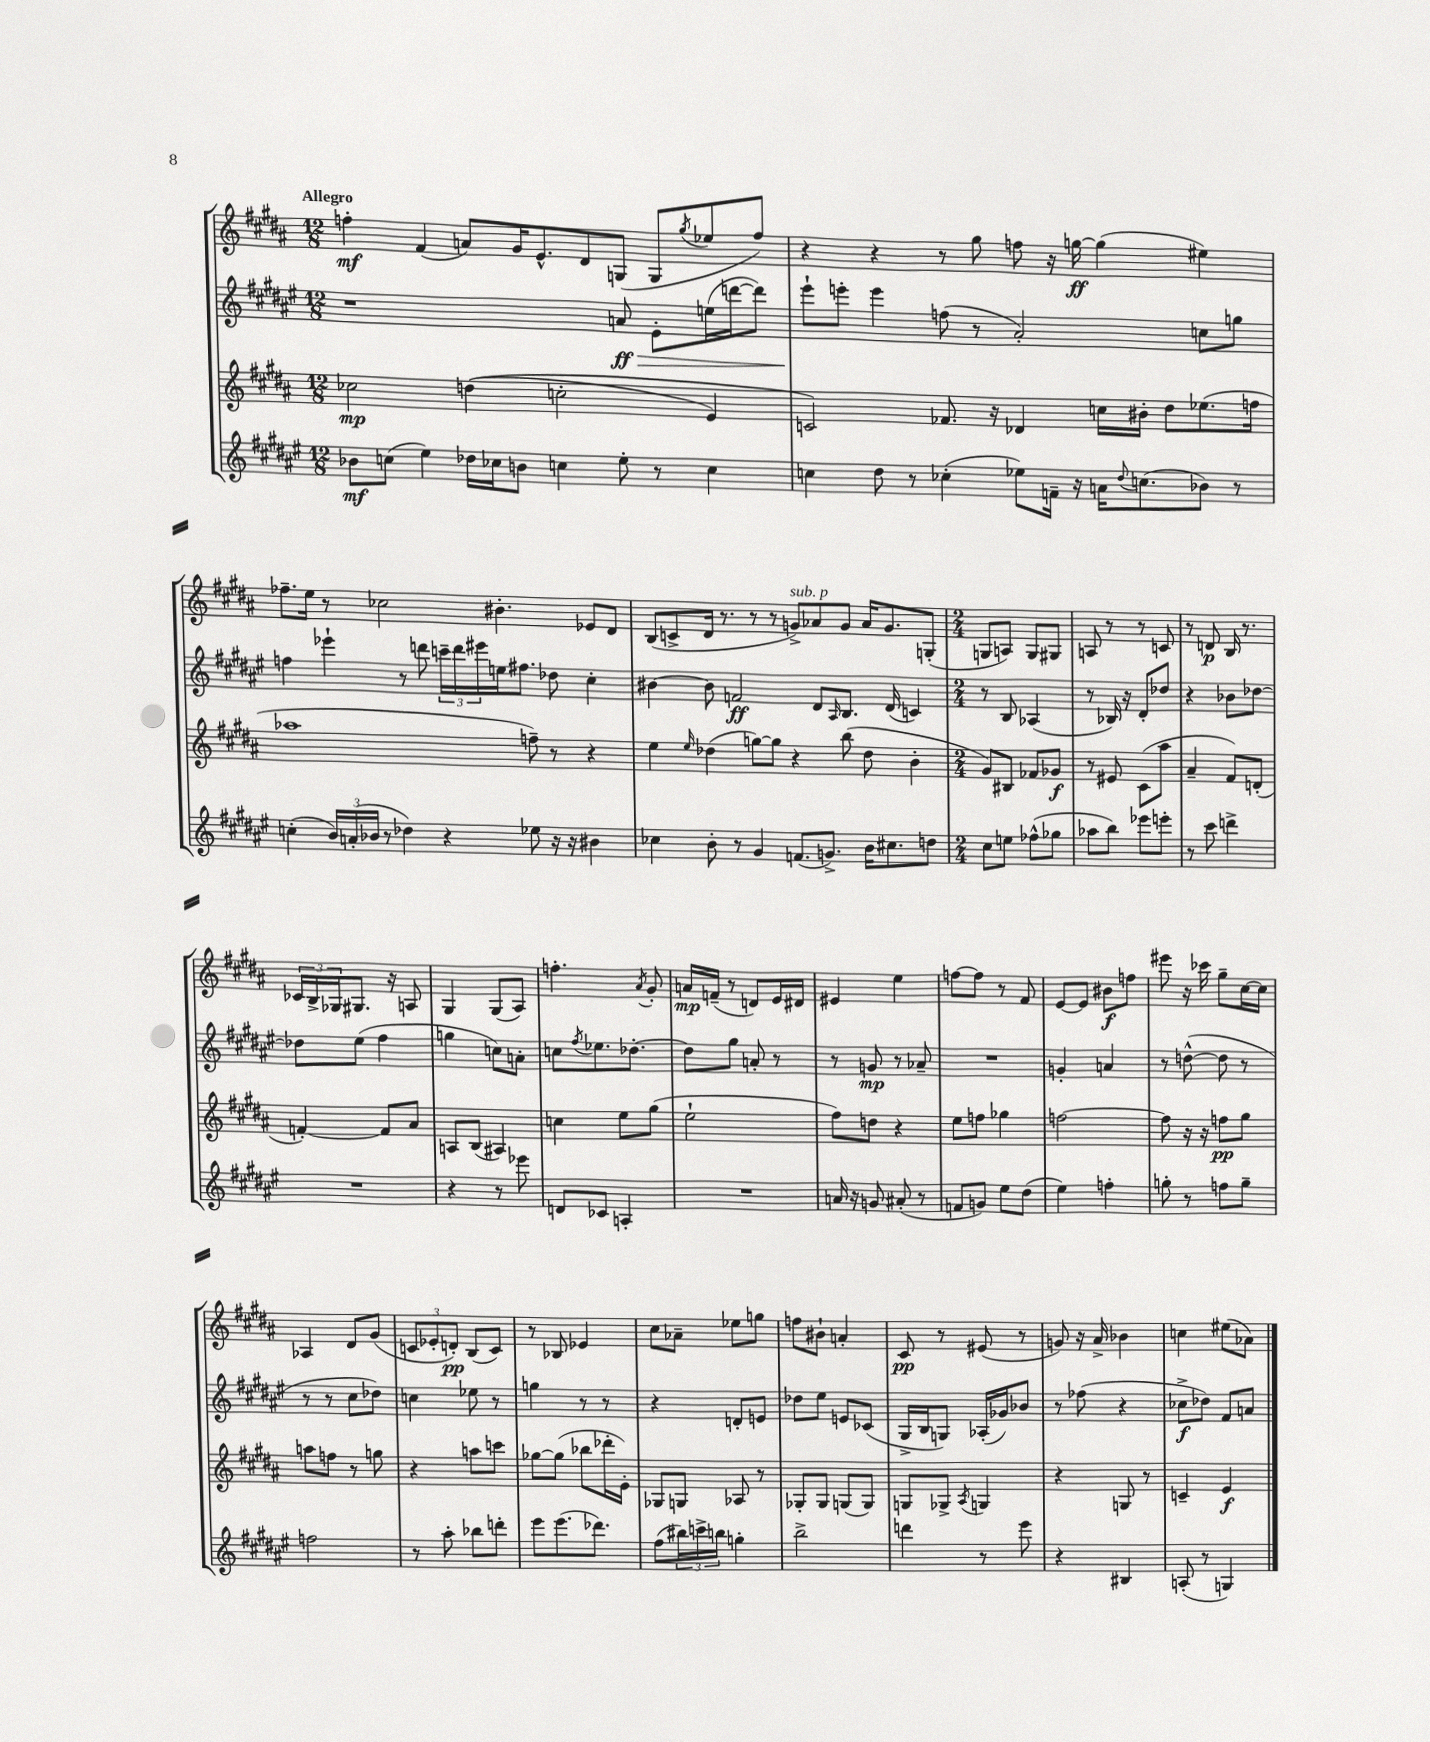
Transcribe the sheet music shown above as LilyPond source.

<<
\new StaffGroup <<
\new Staff = "s0" {
    \clef treble \key b \major \numericTimeSignature \time 12/8 \tempo "Allegro"
    f''4-.\mf fis'4( a'8) gis'16 e'8.-^ dis'8 g8( g8 \acciaccatura { gis''8 } ees''8 f''8) |
    r4 r4 r8 gis''8 f''8 r16 g''16~\ff g''4( eis''4) |
    fes''8.-- e''16 r8 ces''2 bis'4.-. ees'8 dis'8 |
    b8( c'8-> dis'16 r8. r8 r8 g'8->^\markup { \italic "sub. p" }) aes'8 g'8 aes'16 g'8. g8-.( |
    \numericTimeSignature \time 2/4 g8 a8) g8 gis8 |
    a8 r8 r8 c'8 |
    r8 d'8\p b16 r8. |
    \tuplet 3/2 { ces'16 b16-> ges16 } gis8. r16 a8 |
    gis4 gis8( ais8) |
    f''4.-. \acciaccatura { ais'8 } gis'8-. |
    a'16\mp f'16--( r8 d'8) e'16 dis'16 |
    eis'4 e''4 |
    f''8~ f''8 r8 fis'8 |
    e'8~ e'8 bis'8\f f''8 |
    eis'''8 r16 ces'''16 gis''8-- cis''16~ cis''16 |
    aes4 dis'8 gis'8( |
    \tuplet 3/2 { c'8 ees'8-. d'8-.\pp) } b8( c'8) |
    r8 bes8 ees'4 |
    cis''8 aes'8-- ees''8 g''8 |
    f''8 bis'8-! a'4-. |
    cis'8\pp r8 eis'8( r8 |
    g'8) r16 ais'16-> bes'4 |
    c''4 eis''8( aes'8) \bar "|." |
}
\new Staff = "s1" {
    \clef treble \key fis \major \numericTimeSignature \time 12/8
    r1 a'8\ff\> eis'8-. e''16( d'''16~ d'''8) |
    eis'''8-!\! e'''8-. e'''4 f''8( r8 ais'2-.) c''8 g''8 |
    f''4 ees'''4-! r8 d'''8 \tuplet 3/2 { c'''16-- d'''16 eis'''16 } e''16 fis''8. des''8 cis''4-. |
    bis'4~ bis'8 f'2\ff dis'8 \grace { ais16 } b8. dis'16( c'4) |
    \numericTimeSignature \time 2/4 r8 b8 aes4( |
    r8 bes16) r16 dis'8-. des''8 |
    r4 bes'8 des''8~ |
    des''8 eis''8( fis''4 |
    g''4 c''8) a'8-. |
    c''8 \acciaccatura { fis''8 } ees''8. des''8.~-. |
    des''8 gis''8 a'8-. r8 |
    r8 g'8\mp r8 aes'8-- |
    R2 |
    g'4-. a'4 |
    r8 d''8~-^( d''8 r8 |
    r8 r8 cis''8 des''8) |
    c''4 ees''8 r8 |
    g''4 r8 r8 |
    r4 d'8-. e'8 |
    des''8 eis''8 e'8 ces'8( |
    gis16-> b16 g8) aes16-.( ges'16) bes'8 |
    r8 fes''8( r4 |
    ces''8->\f des''8) fis'8 a'8 \bar "|." |
}
\new Staff = "s2" {
    \clef treble \key b \major \numericTimeSignature \time 12/8
    ces''2\mp d''4(\( c''2-. e'4) |
    c'2\) fes'8. r16 des'4 c''16 bis'16-. dis''8 ees''8.( f''16 |
    aes''1 f''8--) r8 r4 |
    e''4 \grace { e''16 } des''4( g''8~) g''8 r4 b''8( des''8 b'4-. |
    \numericTimeSignature \time 2/4 gis'8) bis8 fes'8 ges'8\f |
    r8 eis'8 cis'8( ais''8 |
    ais'4-- fis'8) d'8-.( |
    f'4~-.) f'8 ais'8 |
    a8 b8( ais4) |
    c''4 e''8 gis''8( |
    e''2-! |
    fis''8) d''8 r4 |
    e''8 f''8 ges''4 |
    f''2~ |
    f''8 r16 r16 f''8\pp gis''8 |
    a''8 f''8 r8 g''8 |
    r4 a''8 c'''8 |
    ges''8~ ges''8( bes''8 des'''16-. e'16-.) |
    ges8 g8 aes8 r8 |
    ges8-. ges8 g8( g8) |
    g8 ges8-> \acciaccatura { ais8 } g4 |
    r4 g8 r8 |
    c'4-- e'4\f \bar "|." |
}
\new Staff = "s3" {
    \clef treble \key fis \major \numericTimeSignature \time 12/8
    bes'8\mf c''8( eis''4) des''16 ces''16 b'8 c''4 eis''8-. r8 c''4 |
    c''4 dis''8 r8 ces''4-.( ees''8) f'16-- r16 a'16 \appoggiatura { dis''8 } c''8.( bes'8) r8 |
    c''4-.( \tuplet 3/2 { b'16) a'16-.( bes'16 } r8 des''4) r4 ees''8 r16 r16 bis'4 |
    ces''4 b'8-. r8 gis'4 f'8.( g'8.->) b'16 cis''8. d''8 |
    \numericTimeSignature \time 2/4 cis''8 e''8 fes''8-^( ges''8 |
    aes''8 b''8) ees'''8 e'''8-. |
    r8 cis'''8 d'''4-> |
    R2 |
    r4 r8 ees'''8 |
    d'8 ces'8 a4-. |
    R2 |
    a'16 r16 g'8 ais'8-.( r8 |
    f'8 g'8) eis''8 dis''8( |
    eis''4) f''4-. |
    g''8-. r8 f''8 g''8-- |
    f''2 |
    r8 ais''8-. bes''8 d'''8-. |
    eis'''8 eis'''8.( des'''8.) |
    fis''8( \tuplet 3/2 { bis''16) c'''16-> b''16 } g''4-. |
    b''2-> |
    d'''4 r8 eis'''8 |
    r4 bis4 |
    a8-.( r8 g4) \bar "|." |
}
>>
>>
\layout { \context { \Score \remove "Bar_number_engraver" } }
